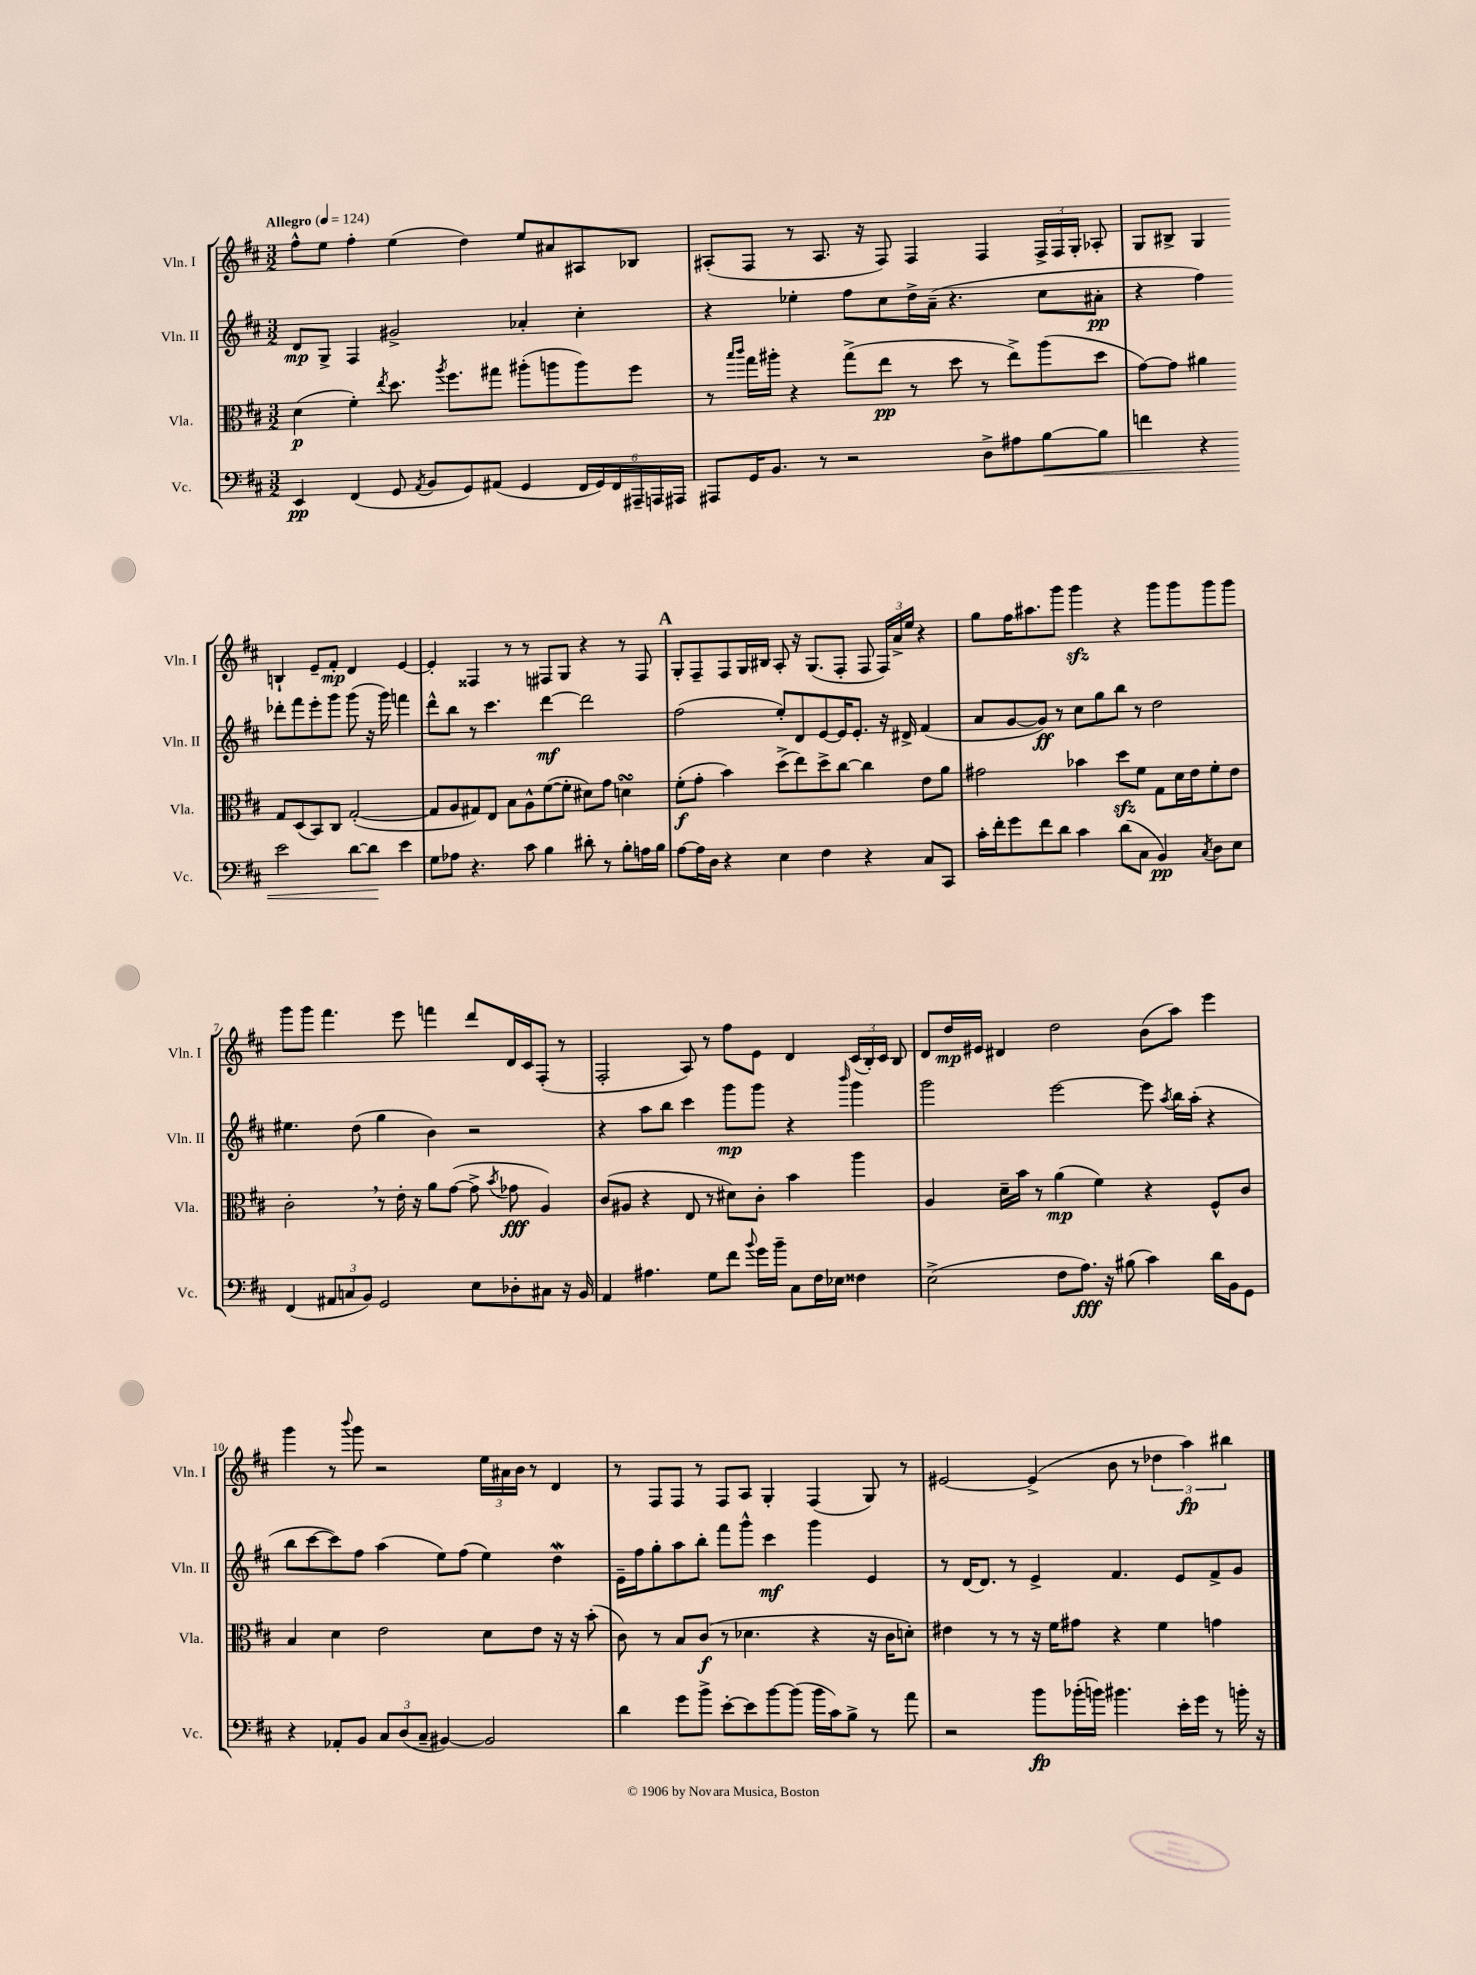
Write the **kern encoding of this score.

**kern	**dynam	**kern	**dynam	**kern	**dynam	**kern	**dynam
*part4	*part4	*part3	*part3	*part2	*part2	*part1	*part1
*staff4	*staff4	*staff3	*staff3	*staff2	*staff2	*staff1	*staff1
*I"Vc.	*	*I"Vla.	*	*I"Vln. II	*	*I"Vln. I	*
*I'Vc.	*	*I'Vla.	*	*I'Vln. II	*	*I'Vln. I	*
*clefF4	*	*clefC3	*	*clefG2	*	*clefG2	*
*k[f#c#]	*	*k[f#c#]	*	*k[f#c#]	*	*k[f#c#]	*
*M3/2	*	*M3/2	*	*M3/2	*	*M3/2	*
*MM124	*	*MM124	*	*MM124	*	*MM124	*
=1	=1	=1	=1	=1	=1	=1	=1
!	!	!	!	!	!	!LO:TX:a:B:t=Allegro	!
4EE/	pp	(4d\	p	8d/L	mp	8ff#^^\L	.
.	.	.	.	8G^/J	.	8ee\J	.
(4FF#/	.	4f#'\)	.	4F#/	.	4ff#'\	.
.	.	8qee/	.	.	.	.	.
8GG/	.	8.dd\	.	2g#X^/	.	(4ee\	.
8qAA/	.	.	.	.	.	.	.
8BB/L	.	.	.	.	.	.	.
.	.	8qaa/	.	.	.	.	.
.	.	8.ff#\L	.	.	.	.	.
8GG/)	.	.	.	.	.	4dd\)	.
(8AA#X/J	.	8gg#X\J	.	.	.	.	.
4GG/	.	(8aa#X'\L	.	4a-X'/	.	8ee/L	.
.	.	8aan\	.	.	.	8a#X/	.
24FF#/LL	.	8aa\)	.	4cc#'\	.	8A#X/	.
24GG/)	.	.	.	.	.	.	.
24FF#/	.	.	.	.	.	.	.
24AAA#X~/	.	8ff#\J	.	.	.	8B-X/J	.
24AAAn/	.	.	.	.	.	.	.
24AAA#X/JJ	.	.	.	.	.	.	.
=2	=2	=2	=2	=2	=2	=2	=2
8AAA#X/L	.	8r	.	4r	.	(8A#X'/L	.
.	.	16qqbb/LL	.	.	.	.	.
.	.	16qqccc#/JJ	.	.	.	.	.
16GG/K	.	16gg\LL	.	.	.	8F#/J	.
8.BB/J	.	16aa#X'\JJ	.	.	.	.	.
.	.	4r	.	4ee-X'\	.	8r	.
8r	.	.	.	.	.	8.A#/	.
2r	.	(8gg^\L	.	8ff#\L	.	.	.
.	.	.	.	.	.	16r	.
.	.	8ee\J	pp	8cc#\	.	8F#/)	.
.	.	8r	.	16dd^\L	.	4F#/	.
.	.	.	.	(16a~\JJ	.	.	.
.	.	8dd\	.	4.r	.	.	.
8D^\L	.	8r	.	.	.	4F#/	.
8A#X\	.	8ee^\L)	.	.	.	.	.
!	!LO:HP:b	!	!	!	!	!	!
[8B\	<	(8aa#\	.	8cc#\L	.	24F#^/LL	.
.	.	.	.	.	.	24F#/	.
.	.	.	.	.	.	24G'/JJ	.
8B\J]	.	8dd\J	.	8a#X'\J	pp	8A-X'/	.
=3	=3	=3	=3	=3	=3	=3	=3
4fn\	.	[8g\L)	.	4r	.	8G/L	.
.	.	8g\J]	.	.	.	8B#X^/J	.
4r	.	4a#X\	.	4ff#\)	.	4G/	.
2e\	.	8G/L	.	8ddd-X'\L	.	4Bn`/	.
.	.	(8D/	.	8fff#\	.	.	.
.	.	8BB/)	.	8eee'\	.	8e~/L	.
.	.	8C#/J	.	8ggg\J	.	8f#'/J	mp
[8d\L	.	([2G'/	.	(8ggg\	.	4d/	.
8d\J]	.	.	.	16r	.	.	.
.	.	.	.	16ggg\)	.	.	.
4e\	[	.	.	4fffn\	.	[4e/	.
!!LO:LB:g=z
=4	=4	=4	=4	=4	=4	=4	=4
8G\L	.	8G/L]	.	8ddd^^\L	.	4e'/]	.
8A-X\J	.	8A/	.	8bb\J	.	.	.
4.r	.	8G#X/)	.	8r	.	4F##X/	.
.	.	8E/J	.	4.ccc#\	.	.	.
.	.	8B\L	.	.	.	8r	.
8c#\	.	8A^^\	.	.	.	8r	.
4B\	.	([8f#\	.	[4ddd\	mf	8F#X/L	.
.	.	8f#'\J]	.	.	.	8G/J	.
8d#X'\	.	8d#X\L)	.	2ddd\]	.	4r	.
8r	.	8g\J	.	.	.	.	.
8B'\L	.	4dnsSSs\	.	.	.	8r	.
16An\L	.	.	.	.	.	8F#/	.
16B\JJ	.	.	.	.	.	.	.
!!LO:REH:place=s1:t=A
=5	=5	=5	=5	=5	=5	=5	=5
[8A\L	.	(8f#'\L	f	(2ff#\	.	8G'/L	.
16A\L]	.	8g'\J	.	.	.	8F#~/	.
16D\JJ	.	.	.	.	.	.	.
4r	.	4b\)	.	.	.	8F#/	.
.	.	.	.	.	.	16G/L	.
.	.	.	.	.	.	16B#X/JJ	.
4E\	.	(8dd^\L	.	8ee'/L)	.	8A'/	.
.	.	8ee\)	.	8d/	.	16r	.
.	.	.	.	.	.	(8.G/L	.
4F#\	.	8dd^\	.	[8e/	.	.	.
.	.	[8cc#\J	.	16e/K]	.	8F#'/J	.
.	.	.	.	8.e'/J	.	.	.
4r	.	4cc#\]	.	.	.	8F#/	.
.	.	.	.	16r	.	24F#/LL)	.
.	.	.	.	.	.	24a^/	.
.	.	.	.	16d#X^/	.	.	.
.	.	.	.	.	.	24ee/JJ	.
8C#/L	.	8e\L	.	(4f#/	.	4r	.
8CC#/J	.	8a\J	.	.	.	.	.
=6	=6	=6	=6	=6	=6	=6	=6
16c#'\LL	.	2g#X\	.	8a/L	.	8gg\L	.
16f#'\J	.	.	.	.	.	.	.
8g\	.	.	.	[8g/	.	16ff#\K	.
.	.	.	.	.	.	8.aa#X\	.
8f#\	.	.	.	8g/J])	ff	.	.
8d\J	.	.	.	8r	.	8ggg\J	.
4c#\	.	4b-X\	.	8cc#\L	.	4gggzz\	.
.	.	.	.	8gg\	.	.	.
(8d\L	.	8ddzz\L	.	8bb\J	.	4r	.
8C#\J	.	8f#\J	.	8r	.	.	.
4BB/)	pp	8G\L	.	2dd\	.	8ggg\L	.
.	.	16d\L	.	.	.	8ggg\	.
.	.	16e\J	.	.	.	.	.
8qC#/	.	.	.	.	.	.	.
8D\L	.	8f#'\	.	.	.	8ggg\	.
8E\J	.	8e\J	.	.	.	8ggg\J	.
!!LO:LB:g=z
=7	=7	=7	=7	=7	=7	=7	=7
(4FF#/	.	2c#',\	.	4.ee#X\	.	8ggg\L	.
.	.	.	.	.	.	8ggg\J	.
12AA#X/L	.	.	.	.	.	4.fff#\	.
12Cn/	.	.	.	.	.	.	.
.	.	.	.	(8dd\	.	.	.
12BB/J)	.	.	.	.	.	.	.
2GG/	.	8r	.	4gg\	.	.	.
.	.	16e'\	.	.	.	8eee\	.
.	.	16r	.	.	.	.	.
.	.	8a\L	.	4b\)	.	4fffn\	.
.	.	([8g\J	.	.	.	.	.
8E\L	.	8g^\]	.	2r	.	8ddd/L	.
.	.	8qb/	.	.	.	.	.
8D-X'\	.	8g-X\	fff	.	.	16d/L	.
.	.	.	.	.	.	16c#/J	.
8C#X\J	.	4A/)	.	.	.	(8F#'/J	.
16r	.	.	.	.	.	8r	.
16BB/	.	.	.	.	.	.	.
=8	=8	=8	=8	=8	=8	=8	=8
4AA/	.	(8c#/L	.	4r	.	2F#'/	.
.	.	8A#X/J	.	.	.	.	.
4.A#X\	.	4r	.	8aa\L	.	.	.
.	.	.	.	8bb\J	.	.	.
.	.	8E/	.	4ccc#\	.	8A/)	.
8G\L	.	8r	.	.	.	8r	.
8f#\J	.	8d#X\L)	.	8ggg\L	mp	8ff#\L	.
8qqb/	.	.	.	.	.	.	.
16g\LL	.	8c#'\J	.	8ggg\J	.	8e\J	.
16b~\JJ	.	.	.	.	.	.	.
8C#\L	.	4b\	.	4r	.	4d/	.
16F#\L	.	.	.	.	.	.	.
16E-X\JJ	.	.	.	.	.	.	.
.	.	.	.	16qqbbb/	.	.	.
4F##X\	.	4aa\	.	4ggg\	.	(24c#/LL	.
.	.	.	.	.	.	24B'/)	.
.	.	.	.	.	.	24c#/JJ	.
.	.	.	.	.	.	8B/	.
=9	=9	=9	=9	=9	=9	=9	=9
(2E^\	.	4A/	.	2ggg\	.	8d/L	.
.	.	.	.	.	.	16dd/L	mp
.	.	.	.	.	.	16e#X/JJ	.
.	.	16d~\LL	.	.	.	4d#X/	.
.	.	16b\JJ	.	.	.	.	.
.	.	8r	.	.	.	.	.
8F#\L	.	(4a\	mp	[2eee\	.	2dd\	.
8.A\J)	fff	.	.	.	.	.	.
.	.	4f#\)	.	.	.	.	.
16r	.	.	.	.	.	.	.
(8B#X\	.	.	.	.	.	.	.
4c#\)	.	4r	.	8eee\]	.	(8b\L	.
.	.	.	.	8qaa/	.	.	.
.	.	.	.	16bb\LL	.	8aa\J)	.
.	.	.	.	(16aa'\JJ	.	.	.
16d\LL	.	8F#^^/L	.	4r	.	4eee\	.
16BB\J	.	.	.	.	.	.	.
8GG\J	.	8c#/J	.	.	.	.	.
!!LO:LB:g=z
=10	=10	=10	=10	=10	=10	=10	=10
4r	.	4B/	.	8bb\L	.	4ggg\	.
.	.	.	.	[8ccc#\	.	.	.
8AA-X'/L	.	4d\	.	8ccc#\])	.	8r	.
.	.	.	.	.	.	8qqbbb/	.
8BB/J	.	.	.	8ff#\J	.	8ggg\	.
12C#/L	.	2e\	.	(4aa\	.	2r	.
(12D/	.	.	.	.	.	.	.
12C#~/J	.	.	.	.	.	.	.
[4BB#X/)	.	.	.	8ee\L)	.	.	.
.	.	.	.	(8ff#\J	.	.	.
2BB#/]	.	8d\L	.	4ee\)	.	24ee\LL	.
.	.	.	.	.	.	24a#X\	.
.	.	.	.	.	.	24b\JJ	.
.	.	8e\J	.	.	.	8r	.
.	.	16r	.	4ddw\	.	4d/	.
.	.	16r	.	.	.	.	.
.	.	(8b'\	.	.	.	.	.
=11	=11	=11	=11	=11	=11	=11	=11
4d\	.	8c#\)	.	16e~\LL	.	8r	.
.	.	.	.	16ff#\J	.	.	.
.	.	8r	.	8gg'\	.	8F#/L	.
8g\L	.	8B/L	.	8aa\	.	8F#/J	.
8b^\J	.	(8c#/J	f	8bb'\J	.	8r	.
[8e'\L	.	8r	.	8fff#\L	.	8F#/L	.
8e\]	.	4.d-X\	.	8ggg^^\J	.	8A/J	.
[8b\	.	.	.	4ccc#\	mf	4G'/	.
(8b\J]	.	.	.	.	.	.	.
16b\LL	.	4r	.	4ggg\	.	(4F#/	.
16c#\J)	.	.	.	.	.	.	.
8B^\J	.	.	.	.	.	.	.
8r	.	16r	.	4e/	.	8G/)	.
.	.	16c#\KL	.	.	.	.	.
8a\	.	8dn'\J)	.	.	.	8r	.
=12	=12	=12	=12	=12	=12	=12	=12
2r	.	4e#X\	.	8r	.	[2e#X/	.
.	.	.	.	[16d/KL	.	.	.
.	.	.	.	8.d/J]	.	.	.
.	.	8r	.	.	.	.	.
.	.	8r	.	8r	.	.	.
8b\L	fp	16r	.	4e^/	.	(4e#^/]	.
.	.	16f#\KL	.	.	.	.	.
(16b-X'\L	.	8g#X\J	.	.	.	.	.
16bn\JJ)	.	.	.	.	.	.	.
4.b#X\	.	4r	.	4.f#/	.	8b\	.
.	.	.	.	.	.	8r	.
.	.	4f#\	.	.	.	6dd-X\	.
16e'\LL	.	.	.	8e/L	.	.	.
.	.	.	.	.	.	6aa\)	fp
16g\JJ	.	.	.	.	.	.	.
8r	.	4gn\	.	8f#^/	.	.	.
.	.	.	.	.	.	6bb#X\	.
16bn'\	.	.	.	8g/J	.	.	.
16r	.	.	.	.	.	.	.
==	==	==	==	==	==	==	==
*-	*-	*-	*-	*-	*-	*-	*-
